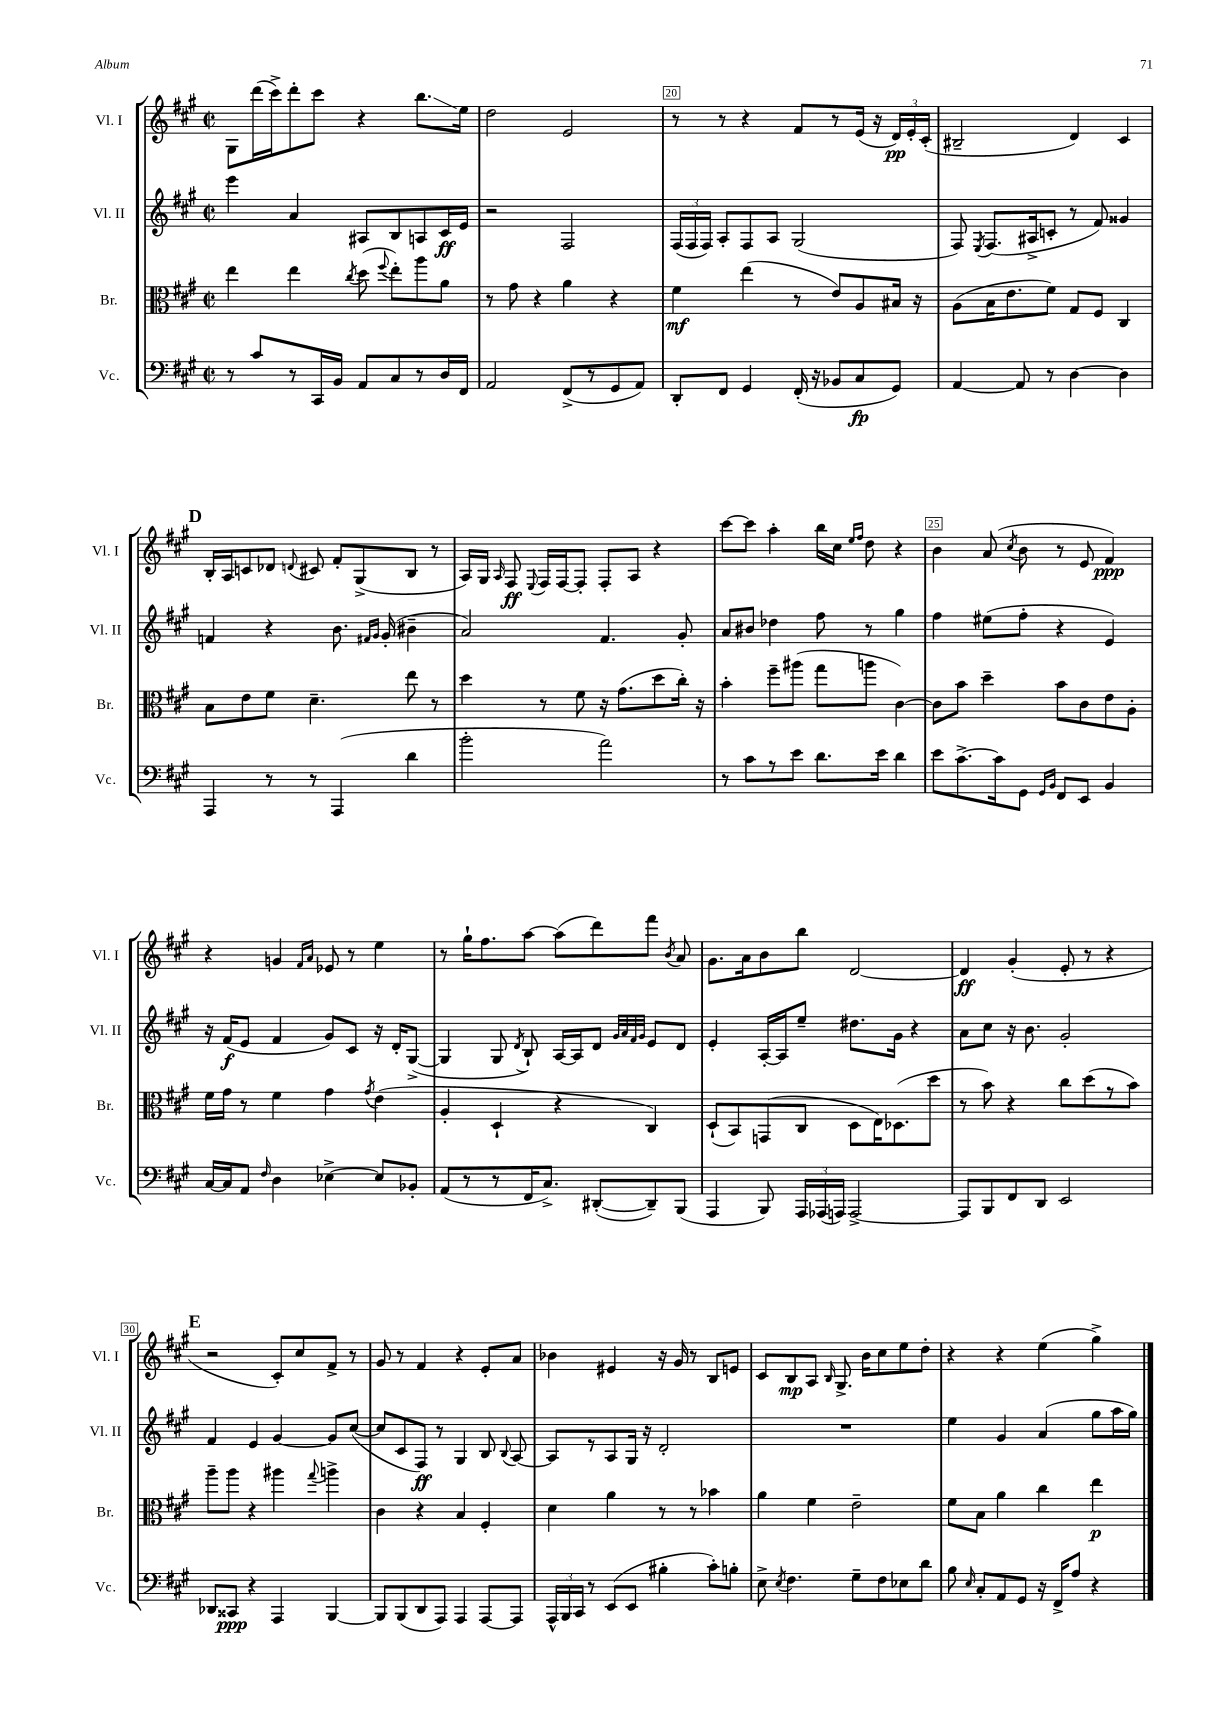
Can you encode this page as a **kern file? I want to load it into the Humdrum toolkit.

**kern	**kern	**kern	**kern
*staff4	*staff3	*staff2	*staff1
*clefF4	*clefC3	*clefG2	*clefG2
*k[f#c#g#]	*k[f#c#g#]	*k[f#c#g#]	*k[f#c#g#]
*M2/2	*M2/2	*M2/2	*M2/2
*met(c|)	*met(c|)	*met(c|)	*met(c|)
8r	4ee	4eee	8G#
8c#	.	.	(16ddd
.	.	.	16ccc#^)
8r	4ee	4a	8ddd'
16CC#	.	.	8ccc#
16BB	.	.	.
.	8qcc#	.	.
8AA	(8dd	8A#	4r
.	8qqff#	.	.
8C#	8ee')	8B	.
8r	8aa	8A	8.bb
16D	8a	16c#	.
16FF#	.	16e	16ee
=	=	=	=
2AA	8r	2r	2dd
.	8g#	.	.
.	4r	.	.
(8FF#^	4a	2F#	2e
8r	.	.	.
8GG#	4r	.	.
8AA)	.	.	.
=	=	=	=
8DD'	4f#	(24F#	8r
.	.	24F#	.
.	.	24F#)	.
8FF#	.	8A'	8r
4GG#	(4ee	8F#	4r
.	.	8A	.
(16FF#'	8r	(2G#	8f#
16r	.	.	.
8BB-	8e)	.	8r
8C#	8A	.	(16e
.	.	.	16r
8GG#)	16B#	.	24d)
.	.	.	24e'
.	16r	.	.
.	.	.	(24c#'
=	=	=	=
[4AA	(8A	8F#)	2B#~
.	.	8qE	.
.	16B	(8.F#	.
.	8.e	.	.
8AA]	.	.	.
.	.	16A#^	.
8r	8f#)	8c'	.
[4D	8G#	8r	4d)
.	8F#	8f#)	.
4D]	4C#	4g##	4c#
=	=	=	=
4AAA	8B	4f	16B'
.	.	.	16A
.	8e	.	8c
8r	8f#	4r	8d-
.	.	.	8qqd
8r	4.d~	.	8c#
(4AAA	.	8.b	8f#'
.	.	.	(8G#^
.	.	16qqf#	.
.	.	16qqg#	.
.	.	(16g#'	.
4d	8ee	4b#~	8B
.	8r	.	8r
=	=	=	=
2b'	4dd	2a)	16A)
.	.	.	16G#
.	.	.	16qqA
.	.	.	8F#
.	.	.	8qqE
.	8r	.	16F#
.	.	.	[16F#
.	8f#	.	8F#']
2a)	16r	4.f#	8F#'
.	(8.g#	.	.
.	.	.	8A
.	8dd	.	4r
.	16cc#')	8g#'	.
.	16r	.	.
=	=	=	=
8r	4b'	8a	[8ccc#
8c#	.	8b#	8ccc#]
8r	8ff#~	4dd-	4aa'
8e	(8aa#	.	.
8.d	8gg#	8ff#	16bb
.	.	.	16cc#
.	.	.	16qqee
.	.	.	16qqff#
.	8aa	8r	8dd
16e	.	.	.
4d	[4c#)	4gg#	4r
=	=	=	=
8e	8c#]	4ff#	4b
[8.c#^	8b	.	.
.	4dd~	(8ee#	(8a
16c#]	.	.	.
.	.	.	8qcc#
8GG#	.	8ff#'	8b
16qqGG#	.	.	.
16qqBB	.	.	.
8FF#	8b	4r	8r
8EE	8c#	.	8e
4BB	8e	4e)	4f#)
.	8A'	.	.
=	=	=	=
[16C#	16f#	16r	4r
16C#]	16g#	(16f#	.
8AA	8r	8e	.
16qqF#	.	.	.
4D	4f#	4f#	4g
.	.	.	16qqf#
.	.	.	16qqa
[4E-^	4g#	8g#)	8e-
.	.	8c#	8r
.	8qg#	.	.
8E-]	(4e	16r	4ee
.	.	16d'	.
8BB-'	.	([8G#^	.
=	=	=	=
(8AA	4A'	4G#]	8r
8r	.	.	16gg#`
.	.	.	8.ff#
8r	4D`	8G#	.
.	.	8qd	.
16FF#	.	8B`)	[8aa
8.C#^)	.	.	.
.	4r	[16A	(8aa]
.	.	16A]	.
([8DD#'	.	8d	8ddd)
.	.	32qqg#	.
.	.	32qqa	.
.	.	32qqf#	.
.	.	32qqg#	.
8DD#~])	4C#)	8e	8fff#
.	.	.	8qb
(8BBB	.	8d	8a
=	=	=	=
4AAA	(8D`	4e'	8.g#
.	8BB)	.	.
.	.	.	16a
8BBB)	(8GG	[16A'	8b
.	.	16A]	.
24AAA	8C#	8ee~	8bb
(24AAA-	.	.	.
24AAA)	.	.	.
[2AAA^	8D	8.dd#	[2d
.	16E)	.	.
.	(8.D-	16g#	.
.	.	4r	.
.	8dd	.	.
=	=	=	=
8AAA]	8r	8a	4d]
8BBB	8b)	8cc#	.
8FF#	4r	16r	(4g#'
.	.	8.b	.
8DD	.	.	.
2EE	8cc#	2g#'	8e'
.	(8dd	.	8r
.	8r	.	4r
.	8b)	.	.
=	=	=	=
8DD-	8aa~	4f#	2r
8CC##	8aa	.	.
4r	4r	4e	.
4AAA	4aa#	[4g#	8c#')
.	.	.	8cc#
.	8qqgg#	.	.
[4BBB	4aa^	8g#]	8f#^
.	.	([8cc#	8r
=	=	=	=
8BBB]	4c#	8cc#]	8g#
(8BBB	.	8c#	8r
8DD	4r	8F#)	4f#
8AAA)	.	8r	.
4AAA	4B	4G#	4r
[8AAA	4F#'	8B	8e'
.	.	8qqB	.
8AAA]	.	[8A	8a
=	=	=	=
24AAA^^	4d	8A]	4b-
24BBB	.	.	.
24CC#	.	.	.
8r	.	8r	.
(8EE	4a	8A	4e#
8EE	.	16G#	.
.	.	16r	.
4B#'	8r	2d'	16r
.	.	.	16g#
.	8r	.	8r
8c#')	4b-	.	8B
8B'	.	.	8e
=	=	=	=
8E^	4a	1r	8c#
8qE	.	.	.
4.F#	.	.	8B
.	4f#	.	8A
.	.	.	16qqB
.	.	.	8.G#^
8G#~	2e~	.	.
.	.	.	16b
8F#	.	.	8cc#
8E-	.	.	8ee
8d	.	.	8dd'
=	=	=	=
8B	8f#	4ee	4r
16qqE	.	.	.
8C#'	8B	.	.
8AA	4a	4g#	4r
8GG#	.	.	.
16r	4cc#	(4a	(4ee
16FF#^	.	.	.
8A	.	.	.
4r	4ee	8gg#	4gg#^)
.	.	16aa	.
.	.	16gg#)	.
==	==	==	==
*-	*-	*-	*-
